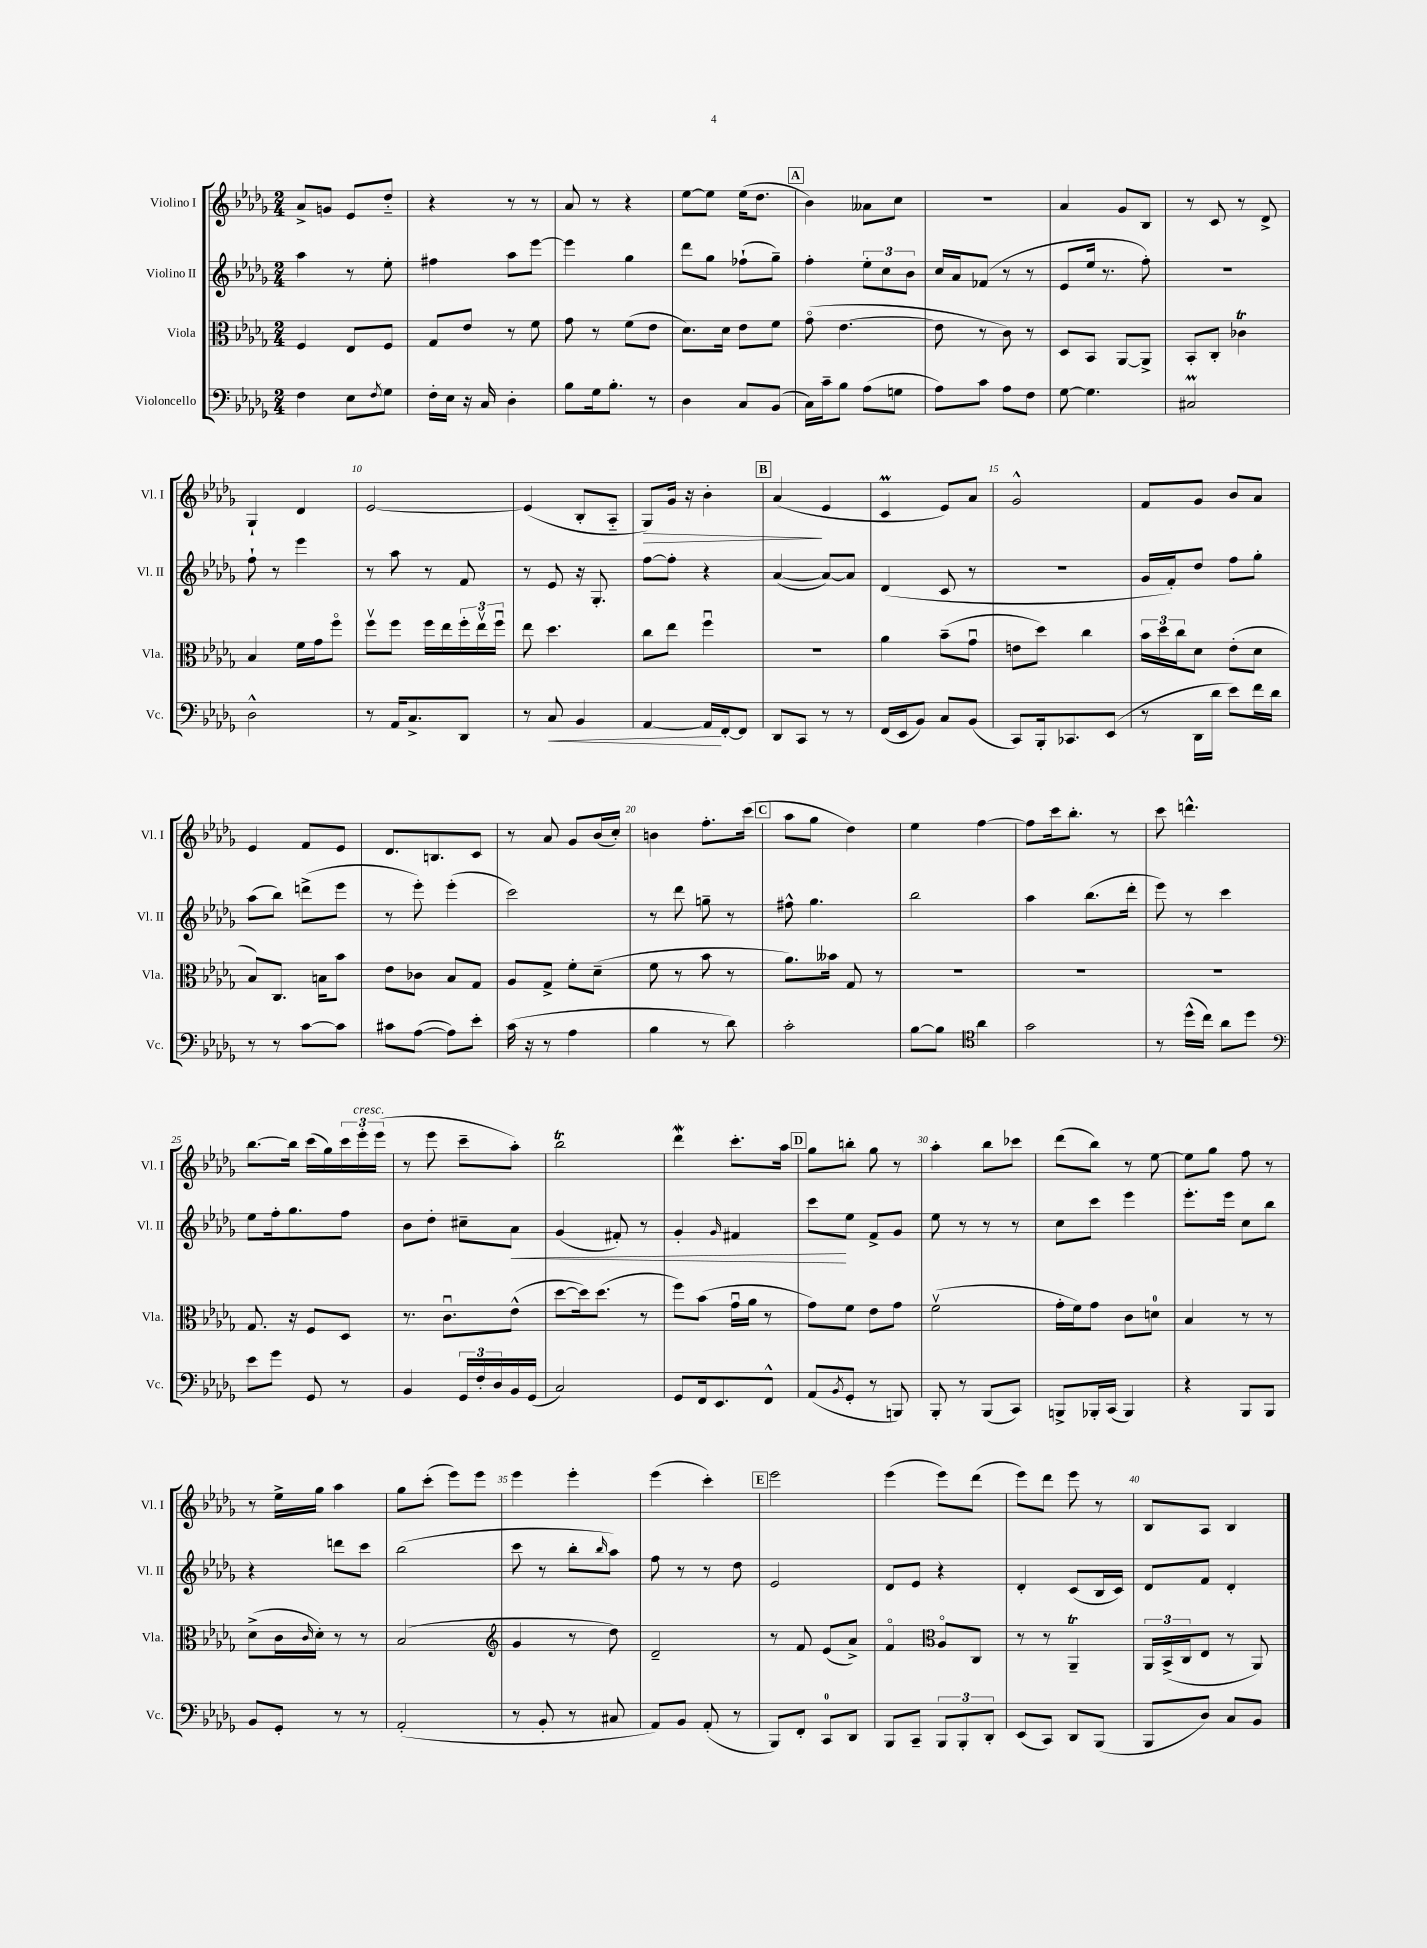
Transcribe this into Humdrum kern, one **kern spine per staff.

**kern	**kern	**kern	**kern
*staff4	*staff3	*staff2	*staff1
*clefF4	*clefC3	*clefG2	*clefG2
*k[b-e-a-d-g-]	*k[b-e-a-d-g-]	*k[b-e-a-d-g-]	*k[b-e-a-d-g-]
*M2/4	*M2/4	*M2/4	*M2/4
4F	4F	4aa-	8a-^
.	.	.	8g
8E-	8E-	8r	8e-
8qF	.	.	.
8G-	8F	8ee-'	8dd-'~
=	=	=	=
16F'	8G-	4ff#	4r
16E-	.	.	.
16r	8e-	.	.
16C	.	.	.
4D-'	8r	8aa-	8r
.	8f	[8eee-	8r
=	=	=	=
8B-	8g-	4eee-]	8a-
16G-	8r	.	8r
8.B-'	.	.	.
.	(8f	4gg-	4r
8r	8e-	.	.
=	=	=	=
4D-	8.d-)	8ddd-	[8ee-
.	.	8gg-	8ee-]
.	16d-	.	.
8C	8e-	(8ff-`	(16ee-
.	.	.	8.dd-
(8BB-	8f	8gg-~)	.
=	=	=	=
16C)	(8g-o	4ff'	4b-)
16c~	.	.	.
8B-	[4.e-	.	.
(8A-	.	12ee-'	8a--
.	.	12cc	.
8G	.	.	8cc
.	.	12b-	.
=	=	=	=
8A-)	8e-]	16cc	2r
.	.	16a-	.
8c	8r	(8f-	.
8A-	8c)	8r	.
8F	8r	8r	.
=	=	=	=
[8G-	8D-	8e-	4a-
4.G-]	8BB-	16ee-	.
.	.	8.r	.
.	[8AA-	.	8g-
.	8AA-^]	8ff')	8B-
=	=	=	=
2C#	8BB-'	2r	8r
.	8C'	.	8c
.	4c-	.	8r
.	.	.	8d-^
=	=	=	=
2D-^^	4B-	8ff`	4G-`
.	.	8r	.
.	16f	4eee-	4d-
.	16g-	.	.
.	8ffo	.	.
=	=	=	=
8r	8ffv	8r	[2e-
16AA-	8ff	8aa-	.
8.C^	.	.	.
.	16ff	8r	.
.	16ee-	.	.
8DD-	24ff'	8f	.
.	24ee-v	.	.
.	24ffu	.	.
=	=	=	=
8r	8ee-	8r	(4e-]
8C	4.dd-	8e-	.
4BB-	.	16r	8B-'
.	.	8.G-'	.
.	.	.	8A-'~
=	=	=	=
[4AA-	8cc	[8ff	8G-)
.	8ee-	8ff']	16g-
.	.	.	16r
16AA-]	4ffu	4r	4b-'
[16FF'	.	.	.
8FF]	.	.	.
=	=	=	=
8DD-	2r	([4a-	(4a-
8CC	.	.	.
8r	.	8a-_)	4e-
8r	.	8a-]	.
=	=	=	=
(16FF	4a-	(4d-	4c
16EE-	.	.	.
8BB-)	.	.	.
8C	(8b-~	8c	8e-)
(8BB-	8g-u	8r	8a-
=	=	=	=
8CC)	8e	2r	2g-^^
16BBB-'	8dd-)	.	.
8.CC-	.	.	.
.	4cc	.	.
(8EE-	.	.	.
=	=	=	=
8r	24b-	16g-	8f
.	24dd-	.	.
.	.	16f')	.
.	24cc	.	.
16DD-	8d-	8dd-	8g-
16d-	.	.	.
8e-)	(8e-'	8ff	8b-
16f	8d-	8gg-'	8a-
16d-	.	.	.
=	=	=	=
8r	8B-)	(8aa-	4e-
8r	8.C	8bb-)	.
[8c	.	(8ddd^	8f
.	16B	.	.
8c]	8b-	8eee-	8e-
=	=	=	=
8c#	8e-	8r	8.d-
([8A-	8c-	8eee-')	.
.	.	.	8.B
8A-])	8B-	(4eee-'	.
8e-'	8G-	.	8c
=	=	=	=
(16c	8A-	2ccc)	8r
16r	.	.	.
8r	8G-^	.	8a-
4A-	8f'	.	8g-
.	(8d-~	.	(16b-
.	.	.	16cc')
=	=	=	=
4B-	8f	8r	4b
.	8r	8ddd-	.
8r	8b-	8gg~	8.ff'
8d-)	8r	8r	.
.	.	.	(16ccc
=	=	=	=
2c'	8.a-)	8ff#^^	8aa-
.	.	4.gg-	8gg-
.	16b--	.	.
.	8G-	.	4dd-)
.	8r	.	.
=	=	=	=
[8B-	2r	2bb-	4ee-
8B-]	.	.	.
*clefC4	*	*	*
4a-	.	.	[4ff
=	=	=	=
2g-	2r	4aa-	8ff]
.	.	.	16ccc
.	.	.	8.bb-'
.	.	(8.bb-	.
.	.	.	8r
.	.	16ddd-'	.
=	=	=	=
8r	2r	8eee-)	8ccc
(16dd-^^	.	8r	4.ddd^^
16cc)	.	.	.
8a-	.	4ccc	.
8dd-	.	.	.
=	=	=	=
*clefF4	*	*	*
8e-	8.G-	8ee-	[8.bb-
8g-	.	16ff'	.
.	16r	8.gg-	16bb-]
8GG-	8F	.	(16ccc
.	.	.	16gg-)
8r	8D-	8ff	24ccc
.	.	.	24eee-'
.	.	.	(24eee-
=	=	=	=
4BB-	8.r	8b-	8r
.	.	8dd-'	8eee-
.	8.cu	.	.
24GG-	.	8cc#~	8ccc~
24F'	.	.	.
24D-	.	.	.
16BB-	(8e-^^	8a-	8aa-')
(16GG-	.	.	.
=	=	=	=
2C)	[8dd-	(4g-	2bb-
.	16dd-])	.	.
.	(8.dd-	.	.
.	.	8f#')	.
.	8r	8r	.
=	=	=	=
8GG-	8ff)	4g-'	4ddd-
16FF	(8b-	.	.
8.EE-	.	.	.
.	.	16qqg-	.
.	16g-u	4f#	8.ccc'
.	16a-	.	.
8FF^^	8r	.	.
.	.	.	16aa-
=	=	=	=
(8AA-	8g-)	8ccc	8gg-
8qBB-	.	.	.
8GG-'	8f	8ee-	8bb'
8r	8e-	8f^	8gg-
8BBB)	8g-	8g-	8r
=	=	=	=
8BBB-'	(2fv	8ee-	4aa-'
8r	.	8r	.
(8BBB-	.	8r	8bb-
8CC)	.	8r	8ccc-
=	=	=	=
8BBB^	16g-'	8cc	(8ddd-
.	16f)	.	.
16BBB-'	8g-	8ccc	8bb-)
(16CC	.	.	.
4BBB-)	8c	4eee-	8r
.	8d	.	[8ee-
=	=	=	=
4r	4B-	8.eee-'	8ee-]
.	.	.	8gg-
.	.	16eee-	.
8BBB-	8r	8cc	8ff
8BBB-	8r	8bb-	8r
=	=	=	=
8BB-	(8d-^	4r	8r
8GG-'	16c	.	16ee-^
.	16qqc	.	.
.	16d-')	.	16gg-
8r	8r	8ddd	4aa-
8r	8r	8ccc	.
=	=	=	=
(2AA-'	(2B-	(2bb-	8gg-
.	.	.	(8ccc'
.	.	.	8eee-)
.	.	.	8eee-
=	=	=	=
*	*clefG2	*	*
8r	4g-	8ccc	4eee-
8BB-'	.	8r	.
8r	8r	8bb-'	4eee-'
.	.	16qqbb-	.
8C#	8dd-)	8aa-)	.
=	=	=	=
8AA-)	2d-~	8ff	(4eee-
8BB-	.	8r	.
(8AA-'	.	8r	4ccc')
8r	.	8dd-	.
=	=	=	=
8BBB-)	8r	2e-	2eee-
8FF'	8f	.	.
8CC	(8e-	.	.
8DD-	8a-^)	.	.
=	=	=	=
8BBB-	4fo	8d-	(4eee-
8CC~	.	8e-	.
*	*clefC3	*	*
12BBB-	8A-o	4r	8eee-)
12BBB-'	.	.	.
.	8C	.	(8ddd-
12DD-'	.	.	.
=	=	=	=
(8EE-	8r	4d-'	8eee-)
8CC)	8r	.	8ddd-
8DD-	4AA-~	(8c	8eee-
(8BBB-	.	16B-	8r
.	.	16c)	.
=	=	=	=
8BBB-	24AA-	8d-	8B-
.	(24BB-^	.	.
.	24C	.	.
8D-)	8E-	8f	8A-
8C	8r	4d-'	4B-
8BB-	8AA-)	.	.
==	==	==	==
*-	*-	*-	*-
